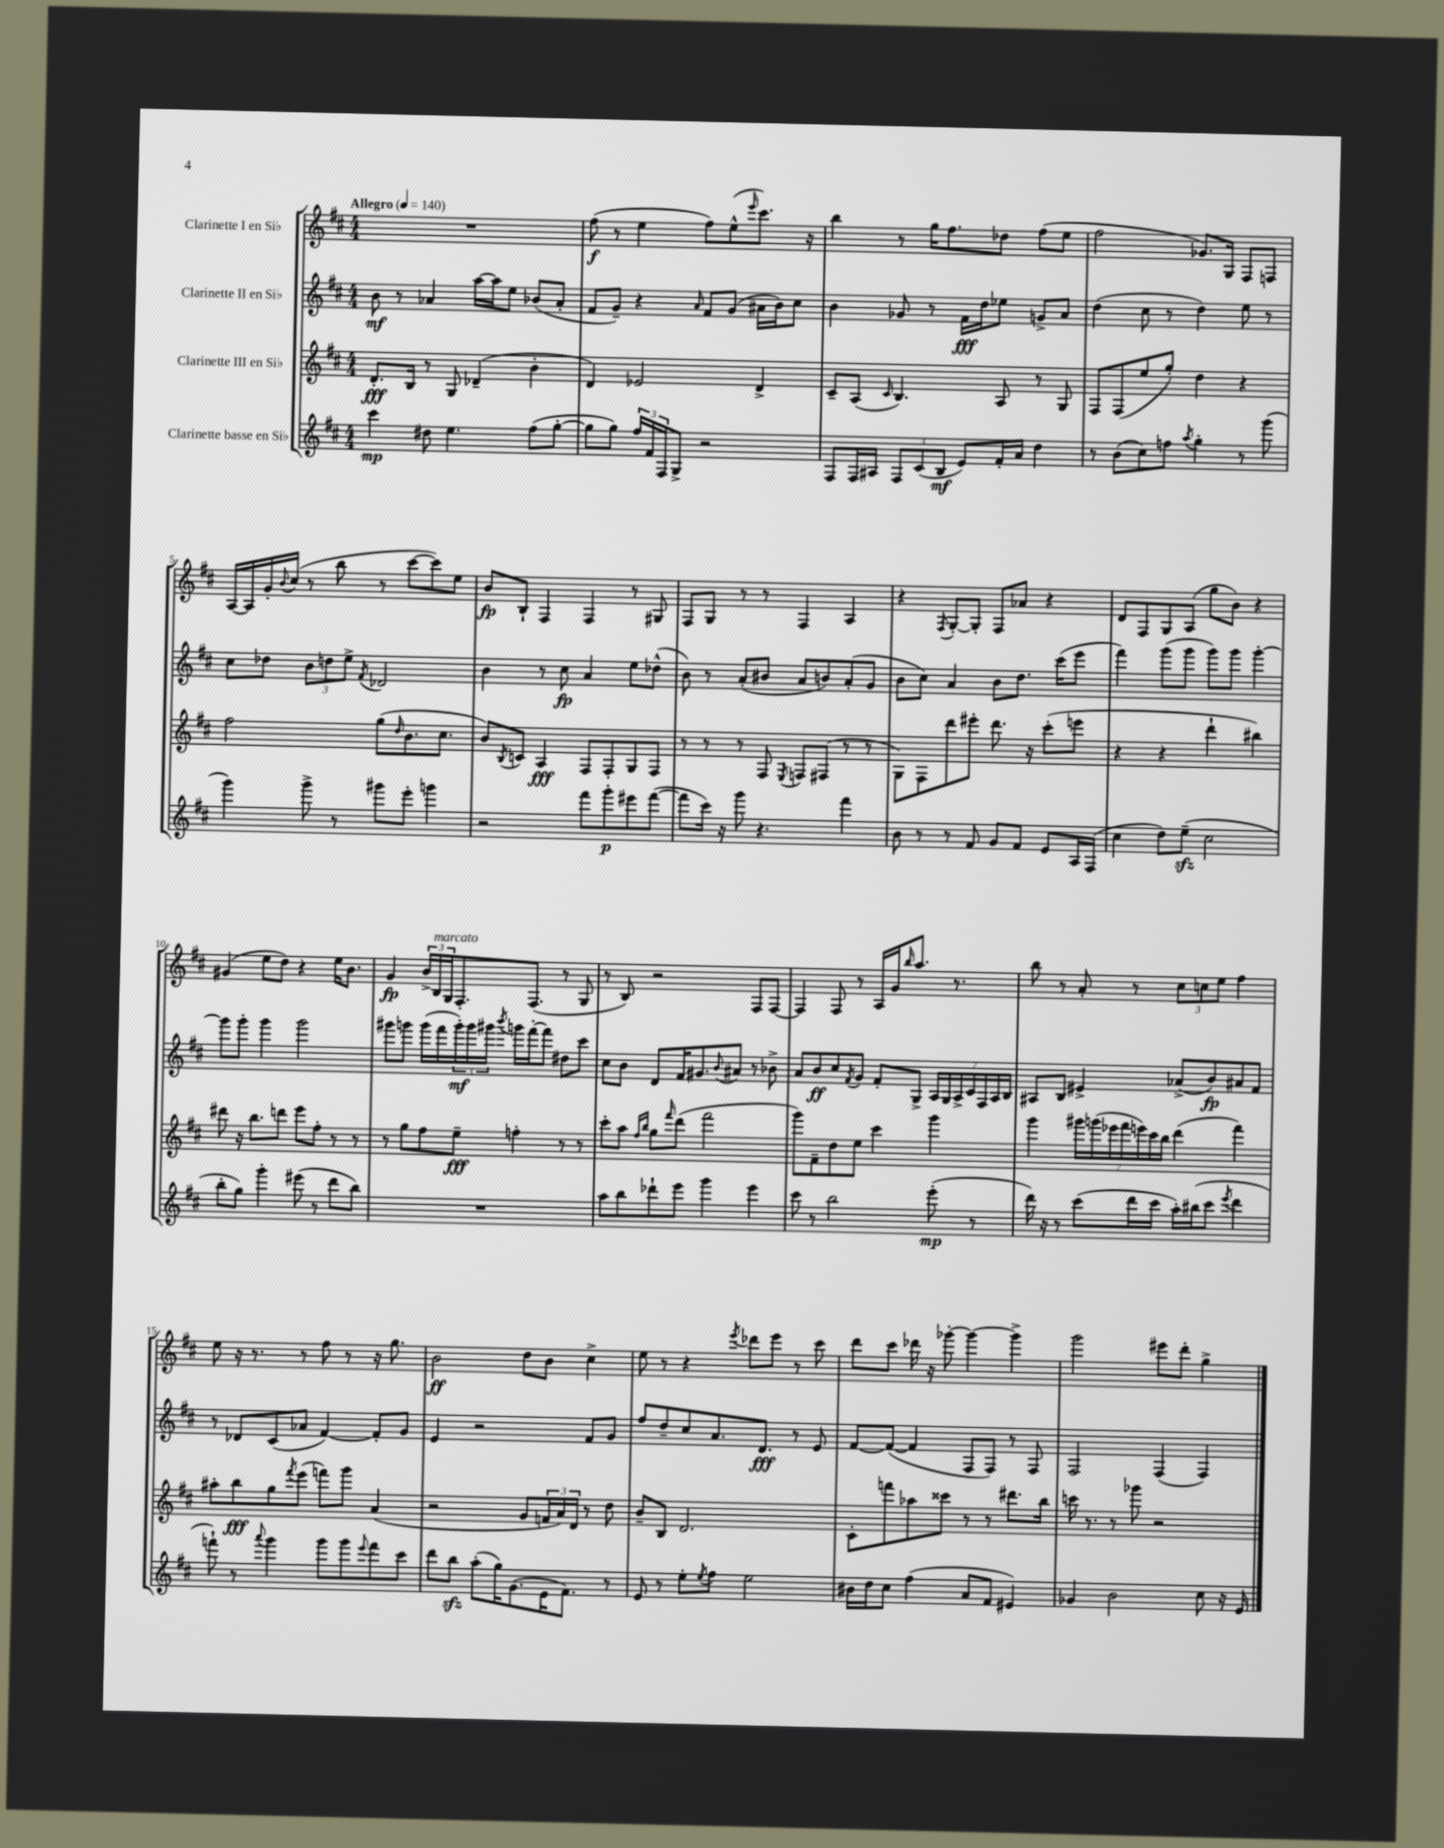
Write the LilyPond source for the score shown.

<<
\new StaffGroup <<
\new Staff = "s0" \with { instrumentName = "Clarinette I en Sib" } {
    \clef treble \key d \major \numericTimeSignature \time 4/4 \tempo "Allegro" 4 = 140
    R1 |
    fis''8\f( r8 e''4 fis''8) e''8-^( \grace { e'''16 } cis'''8.) r16 |
    b''4 r8 g''16 fis''8. des''8 fis''8( e''8 |
    fis''2 ges'8.) g16 fis8 f8 |
    a16~ a16 g'16-. \appoggiatura { b'8 } cis''16( r8 b''8 r8 cis'''8~ cis'''8) e''8 |
    b'8\fp b8-! fis4 fis4 r8 gis8 |
    fis8 g8 r8 r8 fis4 a4 |
    r4 \acciaccatura { fis8 } g8~-. g8-. fis8 aes'8 r4 |
    d'8 fis8 g8 a8( g''8 b'8) r4 |
    gis'4( e''8 d''8) r4 e''16 b'8. |
    g'4\fp \tuplet 3/2 { b'16-> b16^\markup { \italic "marcato" } g16 } fis8.-. fis8.( r8 g8 |
    r8 b8) r2 fis8 fis8~ |
    fis4 fis8 r8 a16 g'16 \grace { b''16 } a''8. r8. |
    b''8 r8 a'8-. r8 \tuplet 3/2 { cis''8 c''8 e''8 } fis''4 |
    e''8 r16 r8. r8 fis''8 r8 r16 g''8. |
    b'2\ff d''8 b'8 cis''4-> |
    e''8 r8 r4 \acciaccatura { e'''8 } des'''8 e'''8 r8 cis'''8 |
    d'''8 cis'''8 des'''16 r16 ges'''8~-. ges'''4~ ges'''4-> |
    g'''2 eis'''8 d'''8-. g''4-> \bar "|." |
}
\new Staff = "s1" \with { instrumentName = "Clarinette II en Sib" } {
    \clef treble \key d \major \numericTimeSignature \time 4/4
    b'8\mf r8 aes'4 a''16~ a''16 e''8 bes'8( aes'8-. |
    fis'8 g'8--) r4 \grace { a'16 } fis'8 g'8( ais'16 b'16) cis''8 |
    b'4 ges'8 r8 fis'16\fff d''16 ees''8 g'8-> a'8 |
    d''4( cis''8 r8 d''4) e''8 r8 |
    cis''8 des''8 \tuplet 3/2 { b'8 d''8 e''8-> } \acciaccatura { fis'8 } des'2 |
    b'4 r8 cis''8\fp a'4 e''8 des''8-^( |
    b'8) r8 a'8-.( bis'8 a'8 b'8) a'8-.( g'8 |
    b'8 cis''8) a'4 b'8 d''8. cis'''16( e'''8 |
    fis'''4) g'''8( g'''8 g'''8) g'''8 g'''4~-. |
    g'''8 g'''8-. g'''4 g'''2 |
    gis'''8 g'''8 g'''16( fis'''16 \tuplet 3/2 { g'''16-.\mf) g'''16 gis'''16 } \acciaccatura { b'''8 } g'''16 fis'''16~-. fis'''8 dis''8 cis'''8 |
    cis''8 b'8 d'8 fis'16 gis'8. \appoggiatura { b'8 } ais'8 r8 bes'8-> |
    a'8 b'8\ff cis''8 \acciaccatura { fis'8 } g'8 fis'8-. g8-> \tuplet 7/4 { a16 g16 a16-> cis'16 fis16 a16 b16 } |
    ais8 b8 eis'4-> aes'8->( b'8\fp) ais'8 fis'8 |
    r8 des'8 cis'8( aes'8 fis'4~) fis'8-. g'8 |
    e'4 r2 fis'8 g'8 |
    fis''8 d''8-- cis''8 a'8. d'8.\fff r8 e'8 |
    fis'8~ fis'8~( fis'4 fis8 fis8) r8 fis8 |
    fis2 fis4( fis4) \bar "|." |
}
\new Staff = "s2" \with { instrumentName = "Clarinette III en Sib" } {
    \clef treble \key d \major \numericTimeSignature \time 4/4
    d'8.-.\fff b16 r8 g8 des'4--( b'4-. |
    d'4) ees'2 d'4-> |
    cis'8-- a8( \grace { cis'16 } b4.) a8 r8 g8 |
    fis8 fis8( e''8 g''8-.) d''4 r4 |
    fis''2 g''8( \grace { d''16 } b'8. cis''8. |
    b'8) \acciaccatura { b8 } c'8 a4\fff fis8 fis8-. g8 fis8 |
    r8 r8 r8 fis8 \acciaccatura { e8 } f8 fis8( r8 r8 |
    g8) fis8 d'''8 eis'''8-. d'''8. r16 cis'''8-.( e'''8 |
    r4 r4 d'''4-! bis''4) |
    dis'''8 r16 b''8. d'''8 e'''8 fis''8-. r8 r8 |
    r8 g''8 fis''8 e''8--\fff f''4-. r8 r8 |
    cis'''8-. a''8 \grace { fis''16 b''16 } g''8 \grace { fis'''16 } d'''8( fis'''2 |
    g'''8) fis'8-- d''8 e''8 cis'''4 g'''4 |
    g'''4 \tuplet 7/4 { gis'''16 g'''16( ees'''16 fis'''16 e'''16) cis'''16 b''16 } d'''4( fis'''4) |
    ais''8-. b''8\fff g''8 \acciaccatura { fis'''8 } e'''8( f'''8) g'''8 a'4( |
    r2 g'8 \tuplet 3/2 { f'16 a'16) d'16 } r8 d''8 |
    b'8-- b8 d'2. |
    cis'8-. f'''8 aes''8 cisis'''8 r8 r8 dis'''8. b''16 |
    c'''16 r8. r8 ges'''8 r2 \bar "|." |
}
\new Staff = "s3" \with { instrumentName = "Clarinette basse en Sib" } {
    \clef treble \key d \major \numericTimeSignature \time 4/4
    cis'''4\mp dis''8 e''4. fis''8( g''8~-. |
    g''8 g''8) \tuplet 3/2 { fis''16 fis'16 fis16 } g8-> r2 |
    fis8 fis16 ais16 \tuplet 3/2 { fis8 cis'8( b8\mf } e'8) fis'16-. a'16 d''4 |
    r8 b'8( cis''8) f''8 \acciaccatura { a''8 } g''4-. r8 g'''8( |
    g'''4) g'''8-> r8 gis'''8 e'''8-. g'''4 |
    r2 fis'''8 g'''8-.\p eis'''8 fis'''8~( |
    fis'''8 cis'''16) r16 g'''8 r4. fis'''4 |
    b'8 r8 r8 fis'8 g'8 fis'8 e'8 a16 fis16( |
    cis''4 d''8) e''8--\sfz( cis''2 |
    b''8-. g''8) g'''4-. eis'''8( r8 d'''8 b''8) |
    R1 |
    a''8 b''8 des'''8-! e'''8 g'''4 e'''4 |
    cis'''8 r8 b''2 e'''8-.\mp( r8 |
    d'''16) r16 r8 cis'''8( d'''16 cis'''16 a''16-.) bis''16( cis'''8 \acciaccatura { e'''8 } d'''4 |
    f'''8-!) r8 \appoggiatura { a'''8 } g'''4 g'''8 g'''8 \appoggiatura { e'''8 } f'''8 cis'''8 |
    d'''8 b''8\sfz a''8-.( g''16) g'8.( e'16 fis'8.) r8 |
    e'8 r8 e''8-. \acciaccatura { e''8 } fis''8 e''2 |
    bis'16 d''16 cis''8 fis''4( a'8 fis'8 eis'4) |
    ges'4 b'2 cis''8 r16 e'16 \bar "|." |
}
>>
>>
